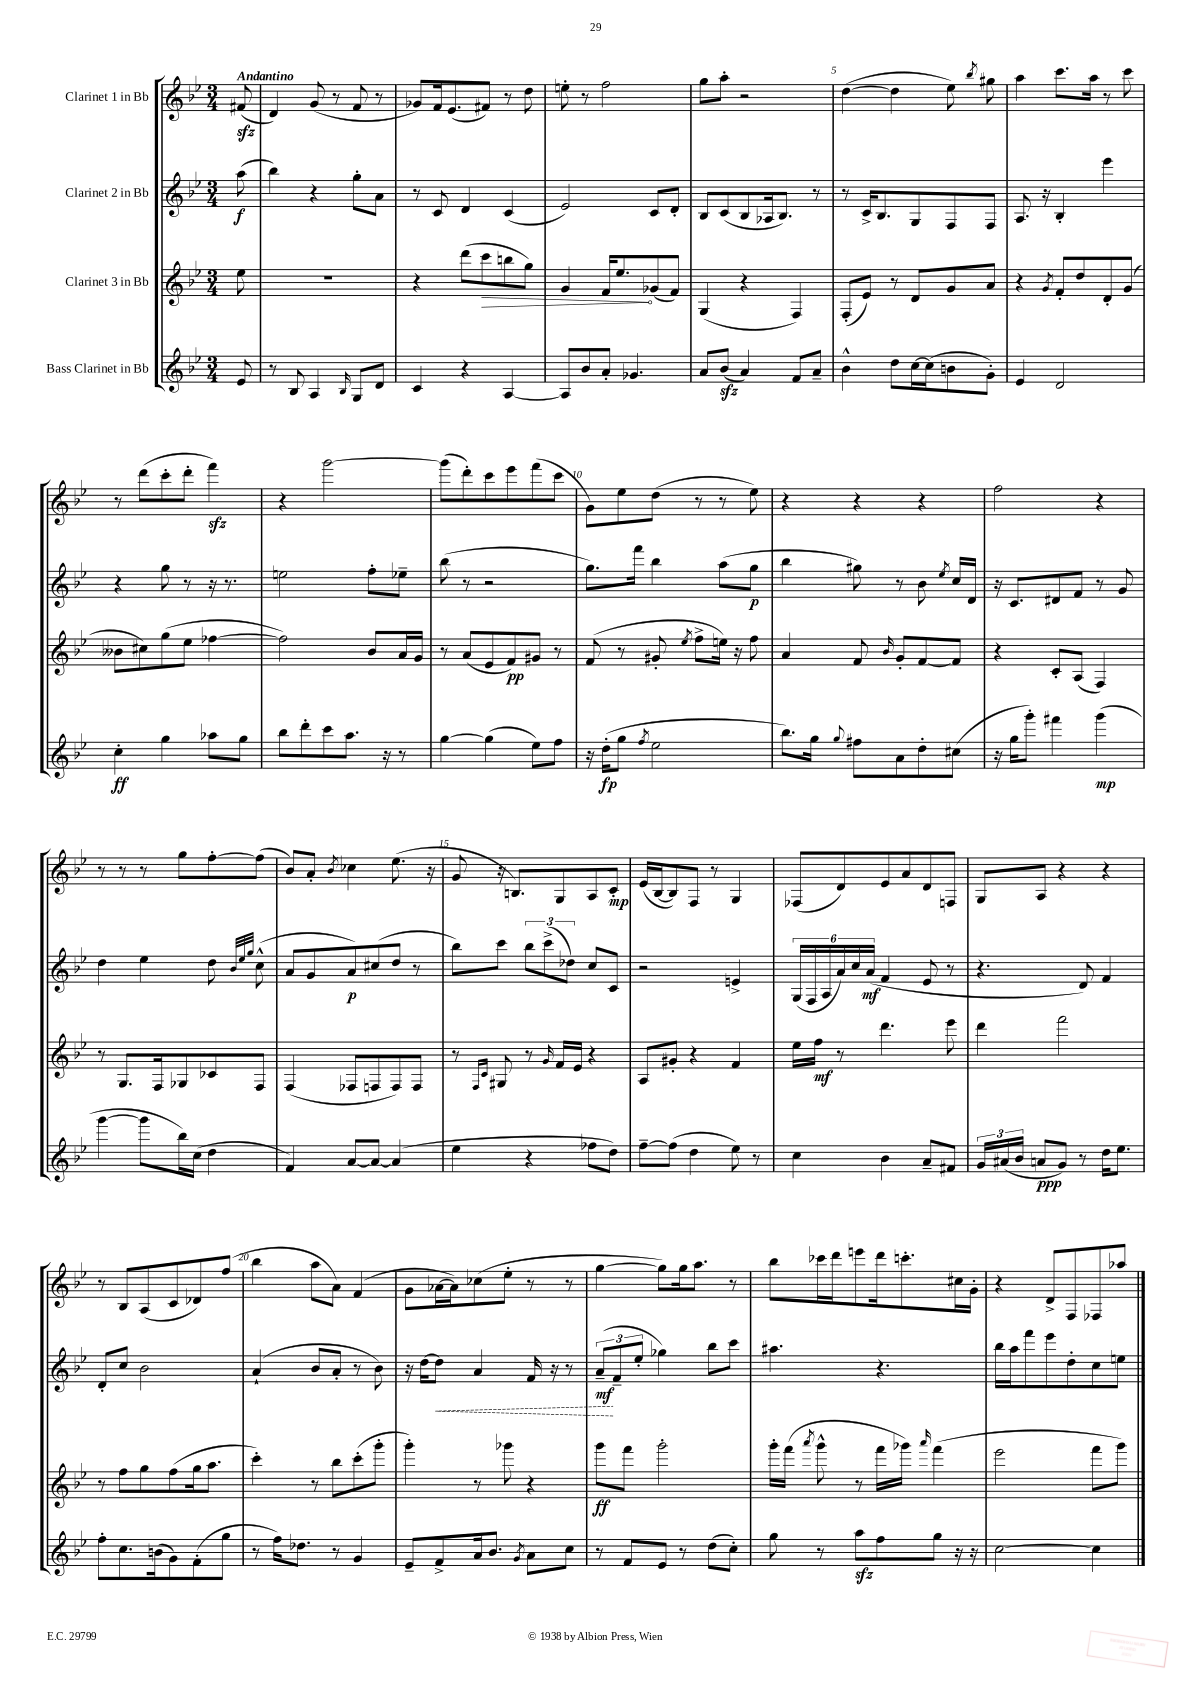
<<
\new StaffGroup <<
\new Staff = "s0" \with { instrumentName = "Clarinet 1 in Bb" } {
    \clef treble \key bes \major \numericTimeSignature \time 3/4 \partial 8 \tempo "Andantino"
    \autoBeamOff fis'8\sfz( |
    d'4) g'8( r8 f'8 r8 |
    ges'8[) f'16 ees'8.( fis'8]) r8 d''8 |
    e''8-. r8 f''2 |
    g''8[ a''8]-. r2 |
    d''4~( d''4 ees''8) \acciaccatura { bes''8 } gis''8 |
    a''4 c'''8.[ a''16] r8 c'''8 |
    r8 d'''8[( c'''8-. d'''8]-. f'''4\sfz) |
    r4 g'''2~ |
    g'''8[( d'''8-.) c'''8 ees'''8 f'''8( c'''8] |
    g'8[) ees''8 d''8]( r8 r8 ees''8) |
    r4 r4 r4 |
    f''2 r4 |
    r8 r8 r8 g''8[ f''8~-. f''8]( |
    bes'8[) a'8]-. \acciaccatura { bes'8 } ces''4 ees''8.( r16 |
    g'8 r16 b8.[) g8 a8 c'8]-.\mp |
    ees'16[( bes16~ bes8) f8] r8 g4 |
    fes8[( d'8) ees'8 a'8 d'8 f8] |
    g8[ a8] r4 r4 |
    r8 bes8[ a8( c'8 des'8) f''8]( |
    bes''4 a''8[ a'8]) f'4( |
    g'8[ aes'16~ aes'16) ces''8( ees''8]-. r8 r8 |
    g''4~ g''8[) g''16 a''8.] r8 |
    bes''8[ ces'''16 d'''16 e'''8 d'''16 c'''8.-. cis''16 g'16]-. |
    r4 d'8[-> f8 fes8 aes''8] \bar "|." |
}
\new Staff = "s1" \with { instrumentName = "Clarinet 2 in Bb" } {
    \clef treble \key bes \major \numericTimeSignature \time 3/4 \partial 8
    \autoBeamOff a''8\f( |
    bes''4) r4 g''8[-. a'8] |
    r8 c'8 d'4 c'4( |
    ees'2) c'8[ d'8]-. |
    bes8[ c'8( bes8 aes16 bes8.]) r8 |
    r8 c'16[-> bes8. g8 f8 f8] |
    a8. r16 bes4-. ees'''4 |
    r4 g''8 r8 r16 r8. |
    e''2 f''8[-. ees''8]-- |
    bes''8( r8 r2 |
    g''8.[) f'''16] bes''4 a''8[( g''8]\p |
    bes''4 gis''8) r8 bes'8 \acciaccatura { ees''8 } c''16[ d'16] |
    r16 c'8.[ dis'8 f'8] r8 g'8 |
    d''4 ees''4 d''8 \grace { bes'32[ ees''32 g''32] } c''8-^( |
    a'8[ g'8 a'8\p) cis''8( d''8] r8 |
    bes''8[) c'''8] \tuplet 3/2 { bes''8[ c'''8->( des''8]) } c''8[ c'8] |
    r2 e'4-> |
    \tuplet 6/4 { g16[( f16 a16 a'16) c''16 a'16]\mf( } f'4 ees'8 r8 |
    r4. d'8) f'4 |
    d'8[-. c''8] bes'2 |
    a'4-!( bes'8[ a'8]-. r8 bes'8) |
    r16 d''16[~ \once \override Hairpin.style = #'dashed-line d''8]\< a'4 f'16 r16 r8 |
    \tuplet 3/2 { a'8[--\mf\!( f'8-- ees''8]-. } ges''4) bes''8[ c'''8] |
    ais''4. r4. |
    bes''16[ a''16 f'''8 ees'''8 d''8-. c''8 e''8] \bar "|." |
}
\new Staff = "s2" \with { instrumentName = "Clarinet 3 in Bb" } {
    \clef treble \key bes \major \numericTimeSignature \time 3/4 \partial 8
    \autoBeamOff ees''8 |
    R2. |
    r4 d'''8[( \once \override Hairpin.circled-tip = ##t c'''8\> b''8 g''8]) |
    g'4 f'16[ ees''8.\! ges'8( f'8]) |
    g4( r4 f4) |
    f8[-.( ees'8]) r8 d'8[ g'8 a'8] |
    r4 \acciaccatura { g'8 } f'8[-. d''8 d'8-. g'8]( |
    beses'8[ cis''8) g''8( ees''8] fes''4~ |
    fes''2) bes'8[ a'16 g'16] |
    r8 a'8[( ees'8 f'8\pp) gis'8] r8 |
    f'8( r8 gis'8-. \acciaccatura { ees''8 } f''8[-> e''16]) r16 f''8 |
    a'4 f'8 \grace { bes'16 } g'8[-. f'8~ f'8] |
    r4 c'8[-. a8]( f4) |
    r8 g8.[ f16 ges8 ces'8 f8] |
    f4( fes8[ f8 f8) f8] |
    r8 \grace { f16[ c'16] } gis8 r8 \grace { g'16 } f'16[ ees'16] r4 |
    a8[ gis'8]-. r4 f'4 |
    ees''16[ f''16]\mf r8 d'''4. ees'''8 |
    d'''4 f'''2 |
    r8 f''8[ g''8 f''8( g''16 a''8.] |
    c'''4-.) r8 bes''8[ c'''8-.( g'''8]-. |
    g'''4-.) r8 ges'''8 r4 |
    g'''8[\ff f'''8] g'''2-. |
    g'''16[-. f'''16]( \acciaccatura { a'''8 } g'''8-^ r8 f'''16[ ges'''16]) \grace { a'''16 } f'''4( |
    ees'''2 f'''8[ g'''8]) \bar "|." |
}
\new Staff = "s3" \with { instrumentName = "Bass Clarinet in Bb" } {
    \clef treble \key bes \major \numericTimeSignature \time 3/4 \partial 8
    \autoBeamOff ees'8 |
    r8 bes8 a4 \grace { bes16 } g8[ d'8] |
    c'4 r4 a4~ |
    a8[ bes'8 a'8]-. ges'4. |
    a'8[ bes'8]\sfz( a'4) f'8[ a'8]-- |
    bes'4-^ d''8[ c''16~ c''16( b'8 g'8]-.) |
    ees'4 d'2 |
    c''4-.\ff g''4 aes''8[ g''8] |
    bes''8[ d'''8-. c'''8 a''8.] r16 r8 |
    g''4~ g''4( ees''8[) f''8] |
    r16 d''16[-.\fp( g''8] \acciaccatura { f''8 } ees''2 |
    bes''8.[) g''16] \appoggiatura { g''8 } fis''8[ a'8 d''8-. cis''8]( |
    r16 g''16[ g'''8]-.) fis'''4 g'''4\mp( |
    g'''4~ g'''8[ bes''16) c''16]( d''4 |
    f'4) a'8[~ a'8]~ a'4( |
    ees''4 r4 fes''8[ d''8]) |
    f''8[~-- f''8]( d''4 ees''8) r8 |
    c''4 bes'4 a'8[-- fis'8] |
    \tuplet 3/2 { g'16[ ais'16( bes'16] } a'8[\ppp g'8]) r8 d''16[ ees''8.] |
    f''8[-. c''8. b'16( g'8) f'8-.( g''8] |
    r8 f''16[) des''8.] r8 g'4 |
    ees'8[-- f'8-> a'16 bes'8.] \acciaccatura { g'8 } a'8[ c''8] |
    r8 f'8[ ees'8] r8 d''8[( c''8]-.) |
    g''8 r8 a''8[\sfz f''8 g''8] r16 r16 |
    c''2~ c''4 \bar "|." |
}
>>
>>
\layout { \context { \Score \override BarNumber.break-visibility = ##(#f #t #t) barNumberVisibility = #(every-nth-bar-number-visible 5) } }
